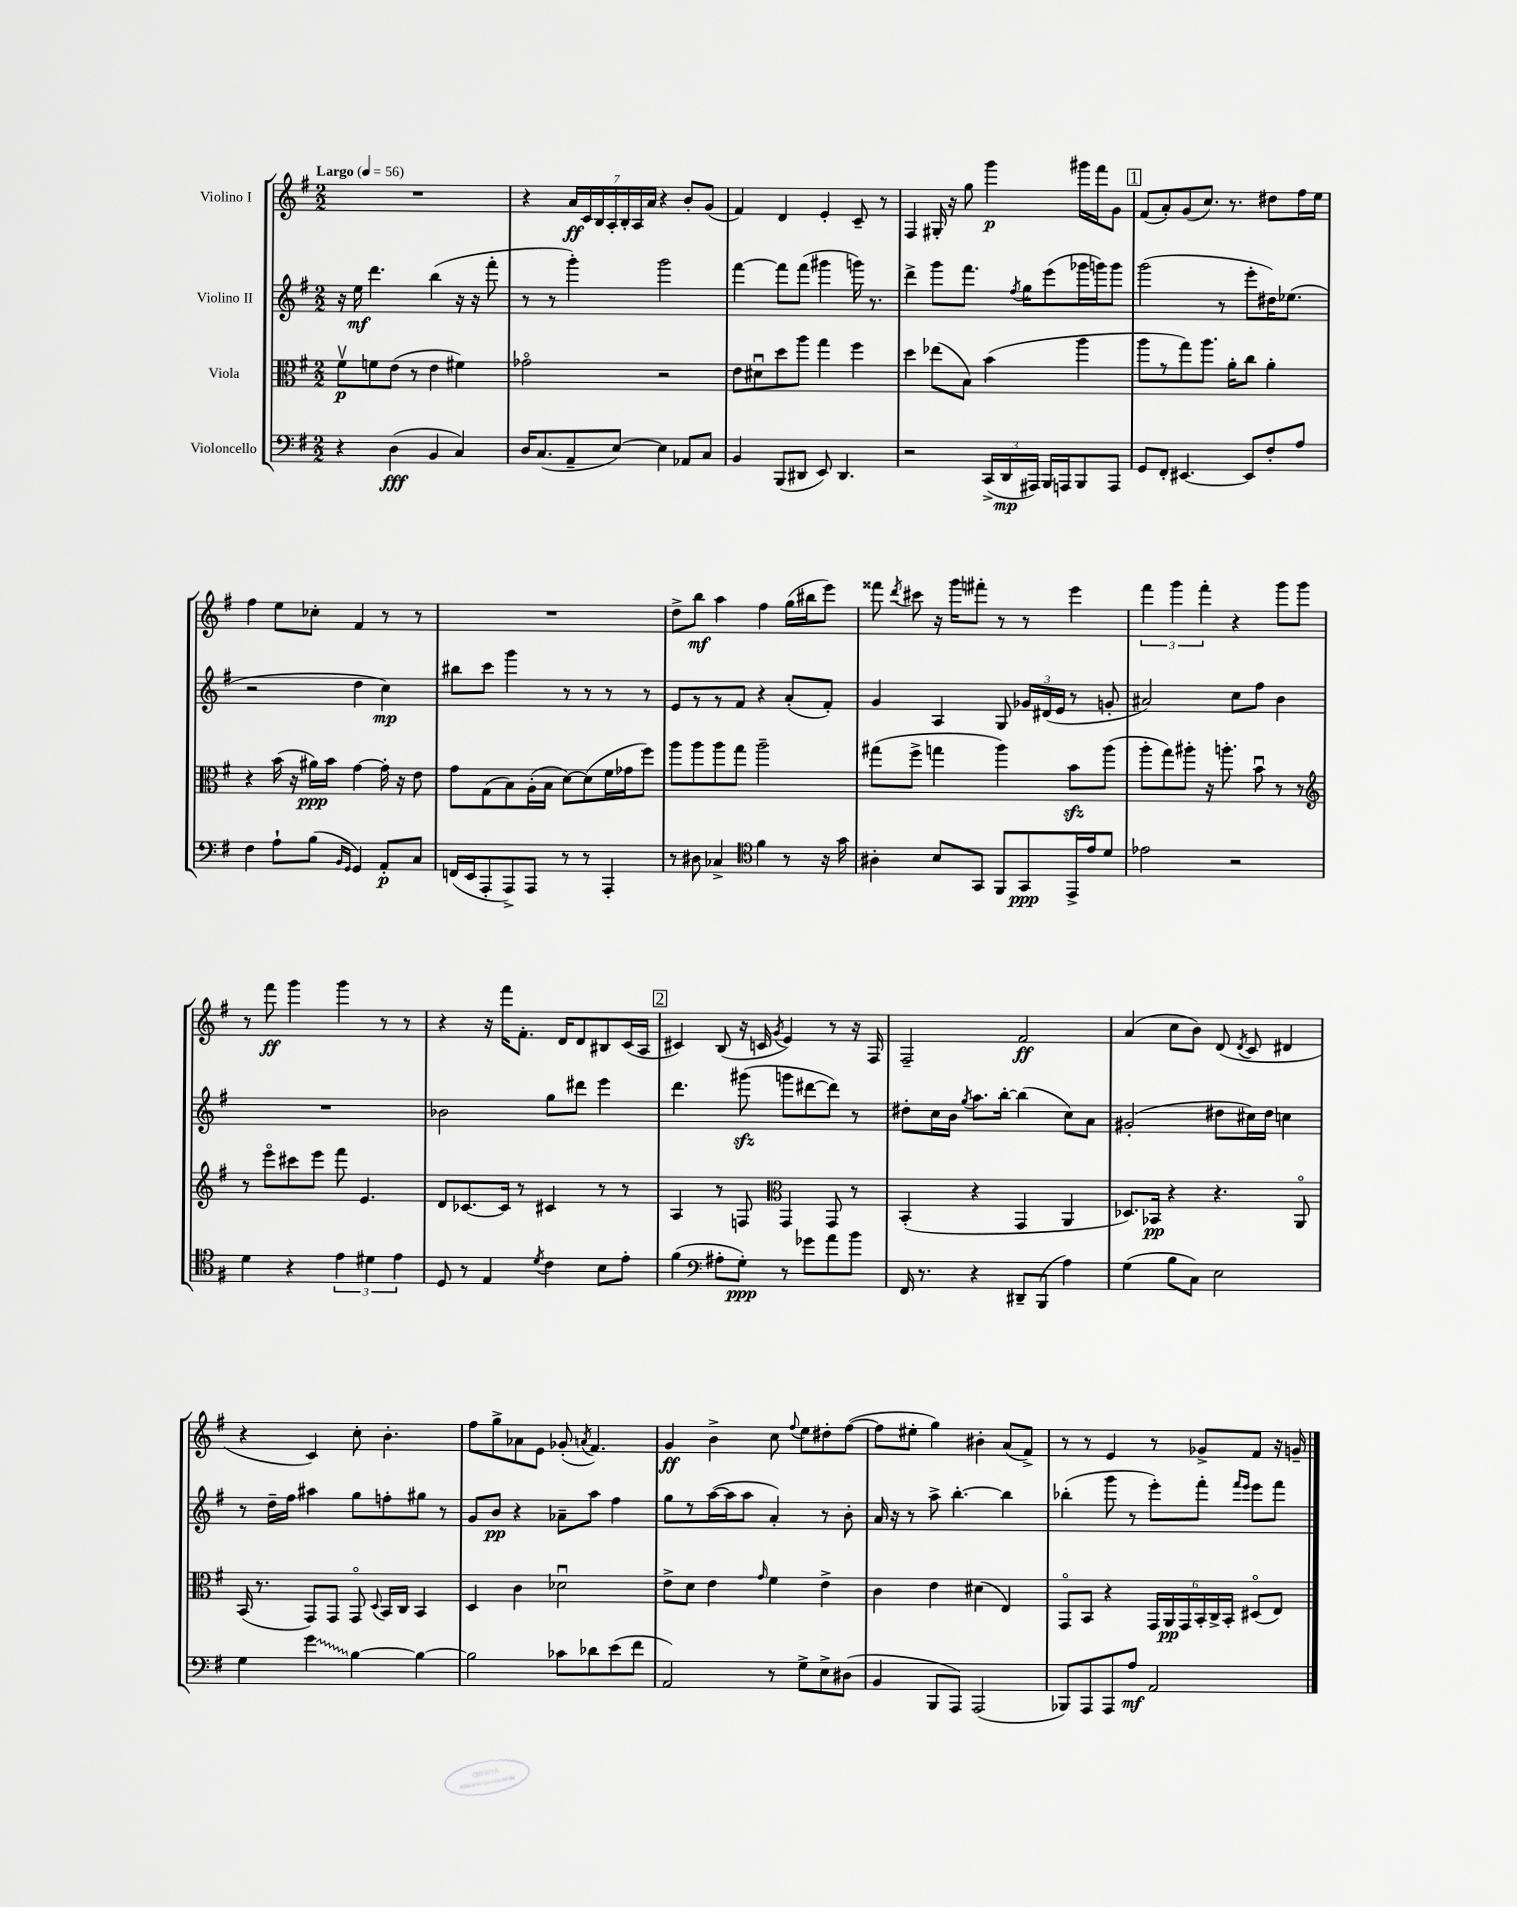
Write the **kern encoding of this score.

**kern	**kern	**kern	**kern
*staff4	*staff3	*staff2	*staff1
*clefF4	*clefC3	*clefG2	*clefG2
*k[f#]	*k[f#]	*k[f#]	*k[f#]
*M2/2	*M2/2	*M2/2	*M2/2
*MM56	*MM56	*MM56	*MM56
4r	8f#v	16r	1r
.	.	16ee	.
.	8f	4.ddd	.
(4D	(8e	.	.
.	8r	.	.
4BB	4e	(4bb	.
4C)	4f#)	16r	.
.	.	16r	.
.	.	8fff#'	.
=	=	=	=
16D	2g-o	8r	4r
(8.C	.	.	.
.	.	8r	.
8AA~	.	4ggg')	28a
.	.	.	28c
.	.	.	28B
.	.	.	28A'
[8E)	.	.	.
.	.	.	28B'
.	.	.	28A
.	.	.	28a
4E]	2r	2ggg	4r
8AA-	.	.	8b'
8C	.	.	(8g
=	=	=	=
4BB	8e	[4fff#	4f#)
.	8d#u	.	.
(8BBB	8dd	8fff#]	4d
8DD#	8aa	(8fff#	.
8EE)	4gg	4ggg#	4e'
4.DD#	.	.	.
.	4ff#	16ggg)	8c~
.	.	8.r	.
.	.	.	8r
=	=	=	=
2r	4dd	4ddd^	4F#
.	(8ee-	8ggg	16G#'
.	.	.	16r
.	8B)	8.fff#	8gg
(24CC^	(4b	.	4ggg
24DD	.	.	.
.	.	8qff#	.
.	.	16gg	.
24AAA#)	.	.	.
16BBB	.	(8eee	.
16AAA	.	.	.
8BBB	4aa	16ggg-	16ggg#
.	.	16ggg)	16fff#
8AAA	.	8ggg	8g
=	=	=	=
8GG	8aa	(2ggg	(8f#
8FF#'	8r	.	8a')
[4.EE#	8gg)	.	(8g
.	8.aa	.	8.cc)
.	.	8r	.
.	16a'	.	8.r
8EE#]	8cc	8eee'	.
8F#'	4a'	16dd#)	8dd#
.	.	(8.ee-	.
8A	.	.	16ff#
.	.	.	16ee
=	=	=	=
4F#	4r	2r	4ff#
8A`	(16b	.	8ee
.	16r	.	.
(8B	16a#)	.	8cc-'
.	16b	.	.
16qqBB	.	.	.
16qqGG	.	.	.
4GG)	[4g	4dd	4f#
8AA'	16g']	4cc)	8r
.	16r	.	.
8C	8e	.	8r
=	=	=	=
(16FF	8g	8bb#	1r
16EE	.	.	.
8AAA'	(8G	8ccc	.
8AAA^)	8B)	4ggg	.
8AAA	(16A'	.	.
.	16B	.	.
8r	[8d)	8r	.
8r	(8d]	8r	.
4AAA'	16f#	8r	.
.	16g-	.	.
.	8ff#)	8r	.
=	=	=	=
8r	8aa	8e	8dd^
8D#	8aa	8r	8bb
4C-^	8aa	8r	4aa
.	8gg	8f#	.
*clefC4	*	*	*
4f#	2aa~	4r	4ff#
8r	.	(8a'	(16gg
.	.	.	16bb#
16r	.	8f#')	8eee)
16g	.	.	.
=	=	=	=
4A#'	(8gg#	4g	8fff##
.	.	.	8qddd
.	8ff#^	.	8ccc#
8B	4gg	4A	16r
.	.	.	16ggg
8GG	.	.	8fff#'
8FF#	4aa)	8G	8r
8GG	.	24g-	8r
.	.	(24d#	.
.	.	24e	.
16EE^	8b	8r	4eee
16e	.	.	.
8d	(8aa	8g'	.
=	=	=	=
2e-	8aa'	2a#)	6fff#
.	8gg)	.	.
.	.	.	6ggg
.	8aa#'	.	.
.	.	.	6fff#'
.	16r	.	.
.	8.aa'	.	.
2r	.	8cc	4r
.	8bu	8ff#	.
.	8r	4b	8ggg
.	8r	.	8ggg
=	=	=	=
*	*clefG2	*	*
4d	8r	1r	8r
.	8eeeo	.	8fff#
4r	8ccc#	.	4ggg
.	8eee	.	.
6e	8fff#	.	4ggg
.	4.e	.	.
6d#	.	.	.
.	.	.	8r
6e	.	.	.
.	.	.	8r
=	=	=	=
8D	8d	2b-	4r
8r	[8.c-	.	.
4E	.	.	16r
.	16c-]	.	16fff#
.	8r	.	8.f#'
8qd	.	.	.
4c	4c#	8gg	.
.	.	.	16d
.	.	8ddd#	8d
8B	8r	4eee	8B#
8e'	8r	.	(16c
.	.	.	16A
=	=	=	=
(4f#	4A	4.ddd	4c#)
*clefF4	*	*	*
8A#'	8r	.	(8B
8G')	8F	(8ggg#	16r
.	.	.	16c
*	*clefC3	*	*
.	.	.	8qg
8r	4GG	8ggg	4e)
8g-	.	[8ddd#	.
8a	8GG	8ddd#])	8r
8b	8r	8r	16r
.	.	.	16F#
=	=	=	=
16FF#	(4BB'	8dd#'	2F#~
8.r	.	.	.
.	.	16cc	.
.	.	16b	.
.	.	8qgg	.
4r	4r	8.aa	.
.	.	[16bb'	.
8DD#~	4GG	(4bb]	2f#
(8BBB	.	.	.
4A)	4AA	8cc)	.
.	.	8a	.
=	=	=	=
(4G	8.D-)	(2g#'	(4a
.	16BB-	.	.
8B	4r	.	8cc
8C)	.	.	8b)
2E	4.r	8dd#	(8d
.	.	.	8qd
.	.	16cc#)	8c
.	.	16dd#	.
.	.	4cc	4d#
.	8AAo	.	.
=	=	=	=
4G	(16BB	8r	4r
.	8.r	.	.
.	.	16dd~	.
.	.	16ff#	.
4g	8GG)	4aa#	4c)
.	8GG	.	.
[4B	8GGo	8gg	8cc'
.	8qqD	.	.
.	16BB	8ff'	4.b'
.	16C	.	.
4B_	4BB	8gg#	.
.	.	8r	.
=	=	=	=
2B]	4D	8g	8ff#
.	.	8b	8gg^
.	4c	4r	8a-
.	.	.	8e
8c-	2d-u	8a-~	(8g-'
.	.	.	8qa
8d-	.	8aa	4.f#)
(8e	.	4ff#	.
8f#	.	.	.
=	=	=	=
2AA)	8e^	8gg	4g
.	8d	8r	.
.	4e	([16aa	4b^
.	.	16aa]	.
.	.	8aa	.
.	16qqg	.	.
8r	4f#	4a')	8cc
.	.	.	8qqff#
8G^	.	.	8ee
8E^	4e^	8r	8dd#'
(8D#	.	8b'	([8ff#
=	=	=	=
4BB	4c	16a	8ff#]
.	.	16r	.
.	.	8r	8ee#'
8BBB	4e	8aa^	4gg)
8AAA)	.	[4.bb'	.
(2AAA	(4d#	.	4b#'
.	4E)	4bb]	(8a
.	.	.	8f#^)
=	=	=	=
8BBB-)	8GGo	(4bb-'	8r
8AAA	8BB	.	8r
8AAA	4r	8ggg	4e
8A	.	8r	.
2AA	24GG	8eee')	8r
.	24AA	.	.
.	24GG	.	.
.	24BB'	8fff#'	8g-^
.	24C^	.	.
.	24BB'	.	.
.	.	16qqfff#	.
.	.	16qqeee	.
.	(8D#o	8eee	8f#
.	8E)	8fff#	16r
.	.	.	16g~
==	==	==	==
*-	*-	*-	*-
